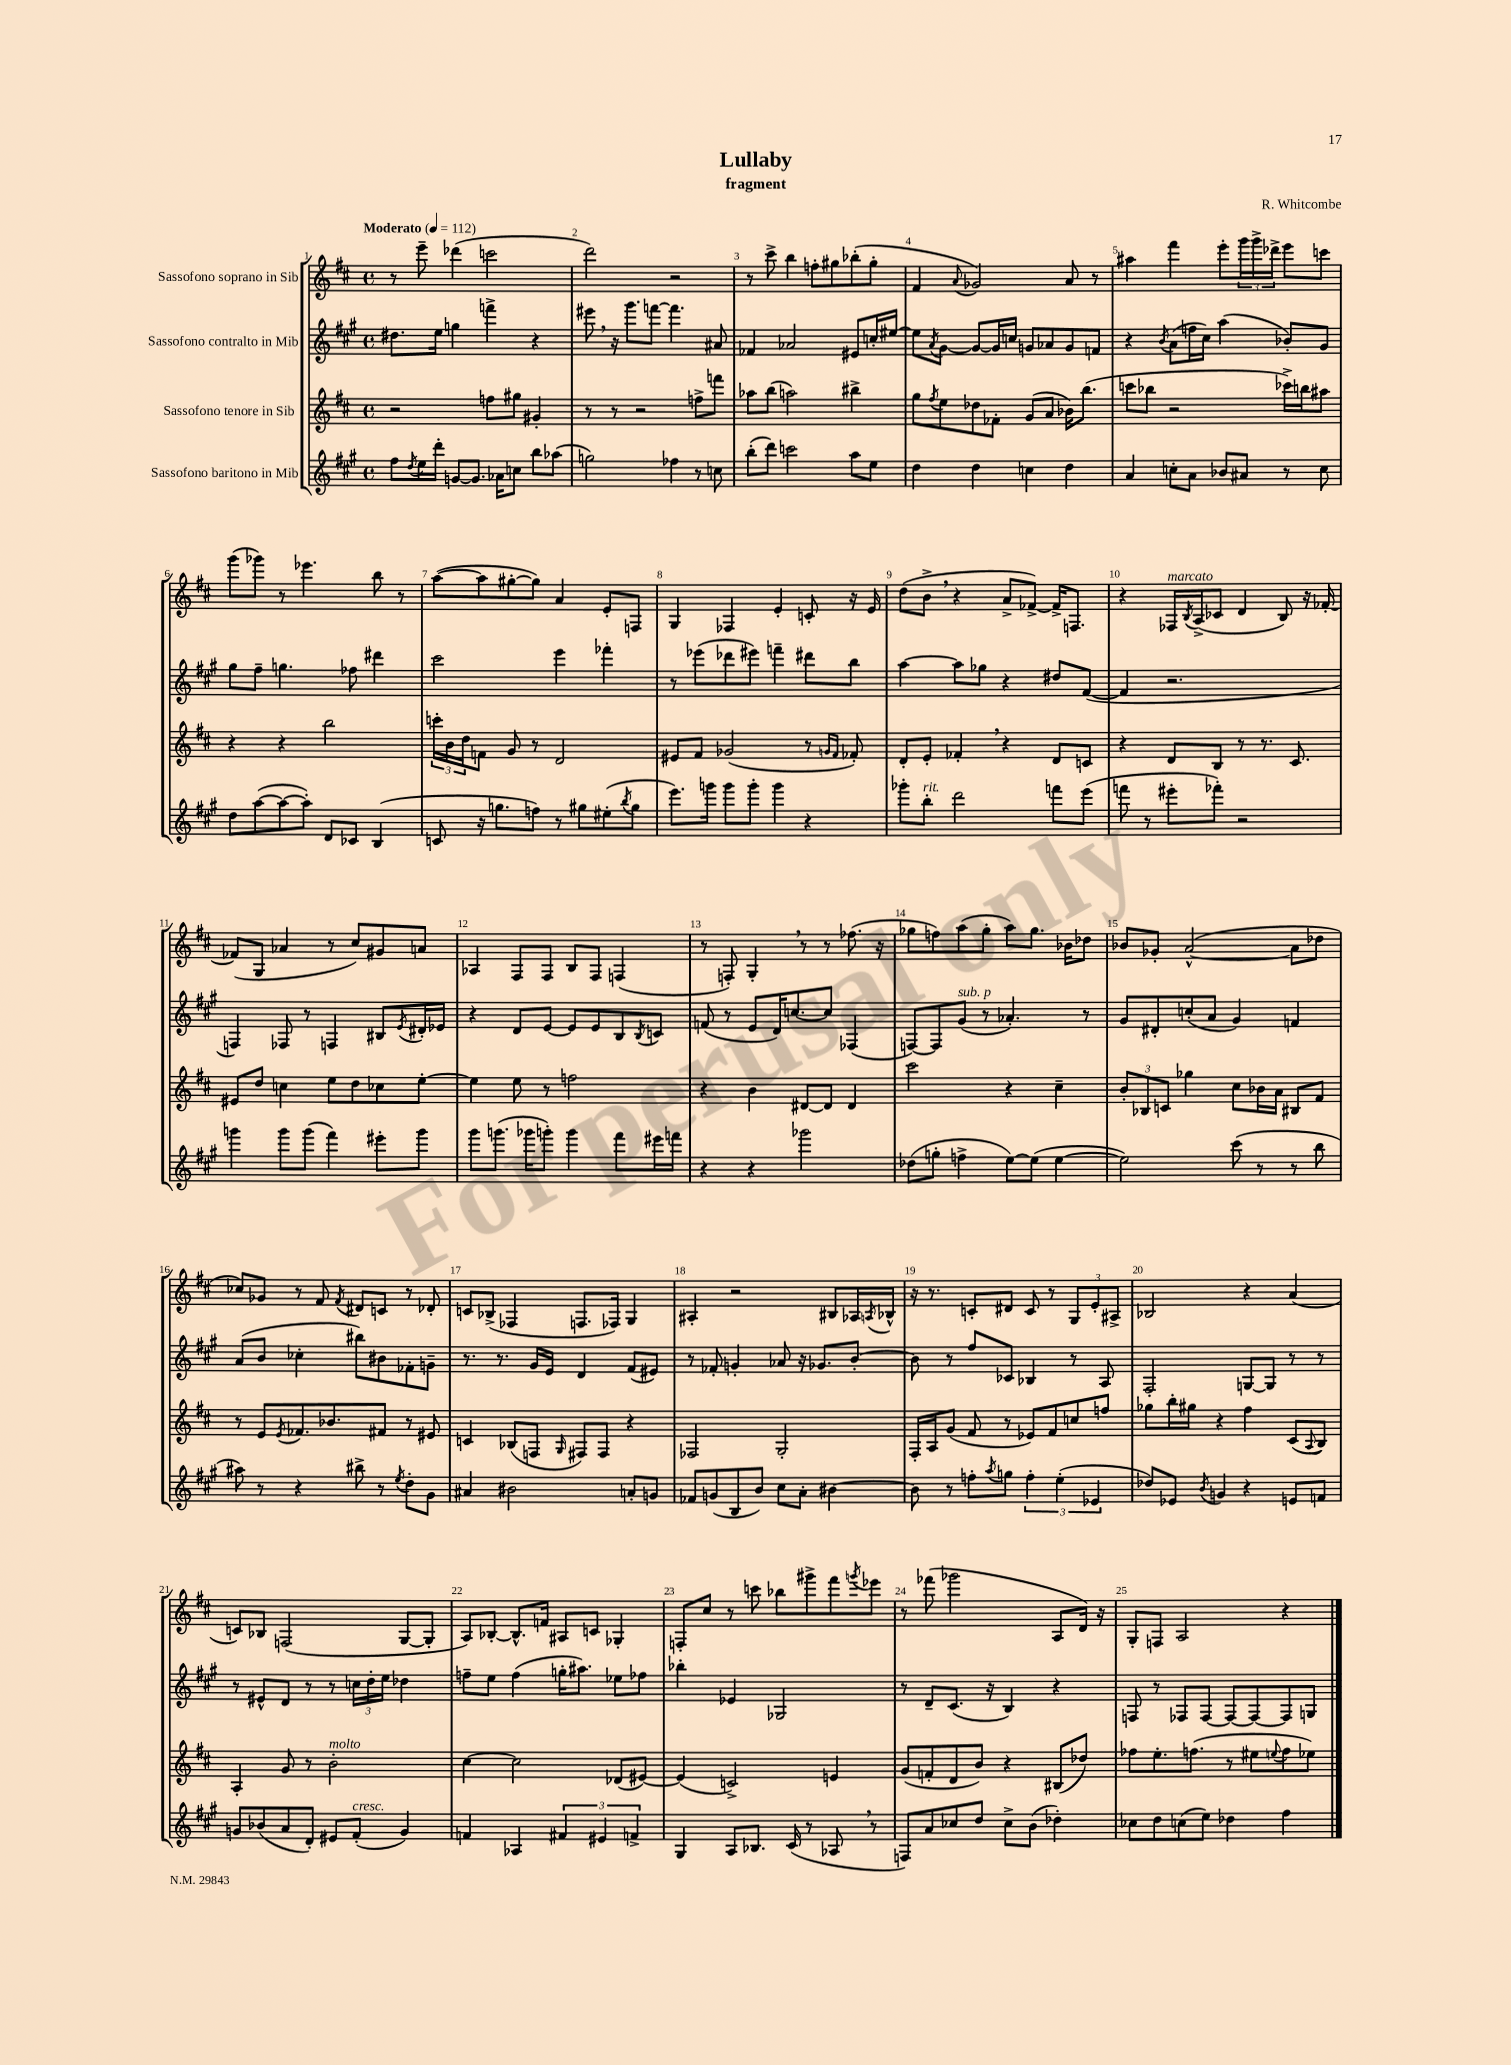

**kern	**kern	**kern	**kern
*staff4	*staff3	*staff2	*staff1
*clefG2	*clefG2	*clefG2	*clefG2
*k[f#c#g#]	*k[f#c#]	*k[f#c#g#]	*k[f#c#]
*M4/4	*M4/4	*M4/4	*M4/4
*met(c)	*met(c)	*met(c)	*met(c)
*MM112	*MM112	*MM112	*MM112
8ff#	2r	8.dd#	8r
8qdd	.	.	.
16ee	.	.	8eee~
16ddd'	.	16ee	.
[8g	.	4gg	(4ddd-
8.g]	.	.	.
.	8ff	4fff^	2ccc
16a-	.	.	.
8cc	8gg#	.	.
8bb	4g#'	4r	.
(8aa-	.	.	.
=	=	=	=
2gg)	8r	8eee#	2ddd)
.	8r	16r	.
.	.	8.ggg#	.
.	2r	.	.
.	.	[8fff	.
4ff-	.	4.fff]	2r
8r	8ff^	.	.
8cc	8fff	8a#	.
=	=	=	=
(8bb'	8aa-	4f-	8r
8ddd)	(8bb	.	8ccc#^
2ccc	2aa)	2a-	4bb
.	.	.	8ff'
.	.	.	8gg#
8aa	4bb#^	8e#	(8bb-'
8ee	.	16cc'	8gg#'
.	.	[16ee#	.
=	=	=	=
4dd	8gg	8ee#]	4f#
.	8qff#	8qa	.
.	8ee	[8g#	.
.	.	.	8qqa
4dd	8dd-	8g#_	2g-)
.	8f-'	16g#]	.
.	.	16cc	.
4cc	(8g	8g	.
.	8a	8a-	.
4dd	16b-)	8g	8a
.	(8.bb	.	.
.	.	8f	8r
=	=	=	=
4a	8ccc	4r	4aa#
.	8bb-	.	.
.	.	8qb	.
8cc'	2r	(8a	4fff#
8a	.	16ff	.
.	.	16cc#)	.
8b-	.	(4aa	8eee'
8a#	.	.	24ggg
.	.	.	24ggg^
.	.	.	24ddd-^
8r	16ccc-^)	8b-')	8eee
.	16bb	.	.
8cc	8aa#	8g#	8ccc
=	=	=	=
8dd	4r	8gg#	(8ggg
([8aa	.	8ff#~	8ggg-)
8aa_	4r	4.gg	8r
8aa'])	.	.	4.eee-
8d	2bb	.	.
8c-	.	8ff-	.
(4B	.	4ddd#	8bb
.	.	.	8r
=	=	=	=
8c	24ccc'	2ccc#	([8aa
.	24b	.	.
.	24dd	.	.
16r	8f	.	8aa]
8.gg	.	.	.
.	8g	.	[8gg#'
8ff)	8r	.	8gg#])
8r	2d	4eee	4a
8gg#	.	.	.
(8ee#'	.	4fff-'	8e'
8qbb	.	.	.
8gg#	.	.	8F
=	=	=	=
8.eee)	8e#	8r	4G
.	8f#	(8eee-	.
16ggg	.	.	.
8ggg	(2g-	8ddd-	4F-
8ggg'	.	8eee#)	.
4ggg	.	4fff~	4e'
4r	8r	8ddd#	8c'
.	16qqg	.	.
.	16qqf#	.	.
.	8f-')	8bb	16r
.	.	.	16e
=	=	=	=
8ggg-'	8d'	[4aa	(8dd
8bb'	8e'	.	8b^
2ddd	4f-'	8aa]	4r
.	.	8gg-	.
.	4r	4r	8a^
.	.	.	[8f-^)
8fff	8d	8dd#	16f-^]
.	.	.	8.F
(8eee	8c	([8f#	.
=	=	=	=
8fff	4r	4f#]	4r
8r	.	.	.
8eee#'	8d	2.r	16F-
.	.	.	8qB
.	.	.	(16A^
8fff-')	8B	.	8c-
2r	8r	.	4d
.	8.r	.	.
.	.	.	8B)
.	8.c#	.	.
.	.	.	16r
.	.	.	[16f-'
=	=	=	=
4ggg	8e#	4F)	(8f-]
.	8dd	.	8G
8ggg	4cc	8F-	4a-
(8ggg	.	8r	.
4fff#)	8ee	4F	8r
.	8dd	.	8cc#)
8eee#'	8cc-	8B#	8g#
.	.	8qe	.
8ggg	[8ee'	16d#'	8a
.	.	16e-	.
=	=	=	=
8ggg#	4ee]	4r	4A-
(8.ggg	.	.	.
.	8ee	8d	8F#
16ggg-	.	.	.
8ggg')	8r	[8e	8F#
4ggg	2ff	8e]	8B
.	.	8e	8F#
8fff#	.	8B	(4F
.	.	8qB	.
16eee#	.	8c	.
16fff	.	.	.
=	=	=	=
4r	4r	(8f	8r
.	.	8r	8F')
4r	4b	8e	4G'
.	.	16d)	.
.	.	[8.cc	.
2ggg-	[8d#	.	8r
.	8d#]	8cc]	8r
.	4d#	(4F-	(8.ff-
.	.	.	16r
=	=	=	=
(8dd-	2ccc#	[8F)	8gg-
8gg'	.	8F]	8ff)
4ff^	.	(8g#	(8aa
.	.	8r	8gg-'
[8ee)	4r	4.a-')	8aa)
(8ee]	.	.	8.gg-
[4ee	4cc#~	.	.
.	.	.	16b-
.	.	8r	8dd-
=	=	=	=
2ee])	12b'	8g#	8b-
.	12B-	.	.
.	.	8d#'	8g-'
.	12c	.	.
.	4gg-	(8cc'	([2a^^
.	.	8a	.
(8ccc#	8cc#	4g#)	.
8r	16b-	.	.
.	16a	.	.
8r	8B#	4f	8a]
8bb	8f#	.	8dd-
=	=	=	=
8aa#)	8r	(8a	8cc-)
8r	8e	8b	8g-
.	8qe	.	.
4r	8.f-	4cc-'	8r
.	.	.	8f#
.	8.b-	.	.
.	.	.	8qf#
8bb#^	.	8bb#)	8d#
8r	8f#	8b#	8c
8qee	.	.	.
8dd'	8r	8f-'	8r
8g#	8e#	8g~	8d-'
=	=	=	=
4a#	4c	8.r	8c
.	.	.	(8B-^
.	.	8.r	.
2b#	(8B-	.	4F-
.	8F	16g#	.
.	.	16e	.
.	16qqG	.	.
.	8F#)	4d	8.F
.	8F#	.	.
.	.	.	16F-)
8a'	4r	(8f#	4G
8g	.	8e#)	.
=	=	=	=
8f-	2F-	8r	4A#'
(8g	.	8f-'	.
8B	.	4g'	2r
8b)	.	.	.
8cc#	2G'	8a-	.
8a'	.	16r	.
.	.	8.g-	.
[4b#	.	.	8B#
.	.	[8b'	16A-
.	.	.	8qA
.	.	.	16B-^^
=	=	=	=
8b#]	16F#'	8b]	16r
.	16A	.	8.r
8r	(8g	8r	.
8ff'	8f#	8ff#	8c'
8qaa	.	.	.
8gg	8r	8c-	8d#
6ff'	8e-)	4B-	8c
.	8f#	.	8r
(6ee'	.	.	.
.	8cc	8r	12G
6e-	.	.	12e'
.	8ff	8A	.
.	.	.	12A#^
=	=	=	=
8dd-)	8gg-	2F#'	2B-
8e-	16bb'	.	.
.	16gg#	.	.
8qb	.	.	.
4g	4r	.	.
4r	4ff#	[8G	4r
.	.	8G]	.
8e	(8c#	8r	(4a
.	8qqA	.	.
8f	8B)	8r	.
=	=	=	=
8g	4A'	8r	8c)
(8b-	.	8e#^^	8B-
8a	8g	8d	(2F
8d')	8r	8r	.
8e#	2b'	8r	.
(8f#'	.	24cc	.
.	.	24dd'	.
.	.	24ee	.
4g)	.	4dd-	[8G
.	.	.	8G']
=	=	=	=
4f	[4cc#	8ff~	8A)
.	.	8ee	[8B-'
4A-	2cc#]	(4ff	8.B-^^]
.	.	.	16f
6f#	.	16gg'	8A#
.	.	8.aa#)	.
.	.	.	8c
6e#	.	.	.
.	(8d-	8ee-	4G-'
6f^	.	.	.
.	[8e#)	8ff-	.
=	=	=	=
4G#	(4e#]	4bb-'	8F'
.	.	.	8cc#
8A	2c^)	4e-	8r
8.B-	.	.	8ccc
.	.	2G-	8bb-
(16c#	.	.	.
8r	.	.	8ggg#^
8A-	4e	.	8fff#
.	.	.	8qggg
8r	.	.	8eee-
=	=	=	=
8F)	(8g	8r	8r
8a	8f'	8d~	(8fff-
8cc-	8d	(8.c#	2ggg-
8dd	8b)	.	.
.	.	16r	.
8cc-^	4r	4B)	.
(8b	.	.	.
4dd-')	(8B#	4r	8A
.	8dd-)	.	16d)
.	.	.	16r
=	=	=	=
8cc-	8ff-	8F	8G'
8dd	8.ee'	8r	8F
(8cc	.	8F-	2A
.	(8.ff	.	.
8ee)	.	[8F-	.
4dd-	8r	8F-_	.
.	8ee#	8F-_	.
.	8qqee	.	.
4ff#	8ff	8F-]	4r
.	8ee-)	8G	.
==	==	==	==
*-	*-	*-	*-
